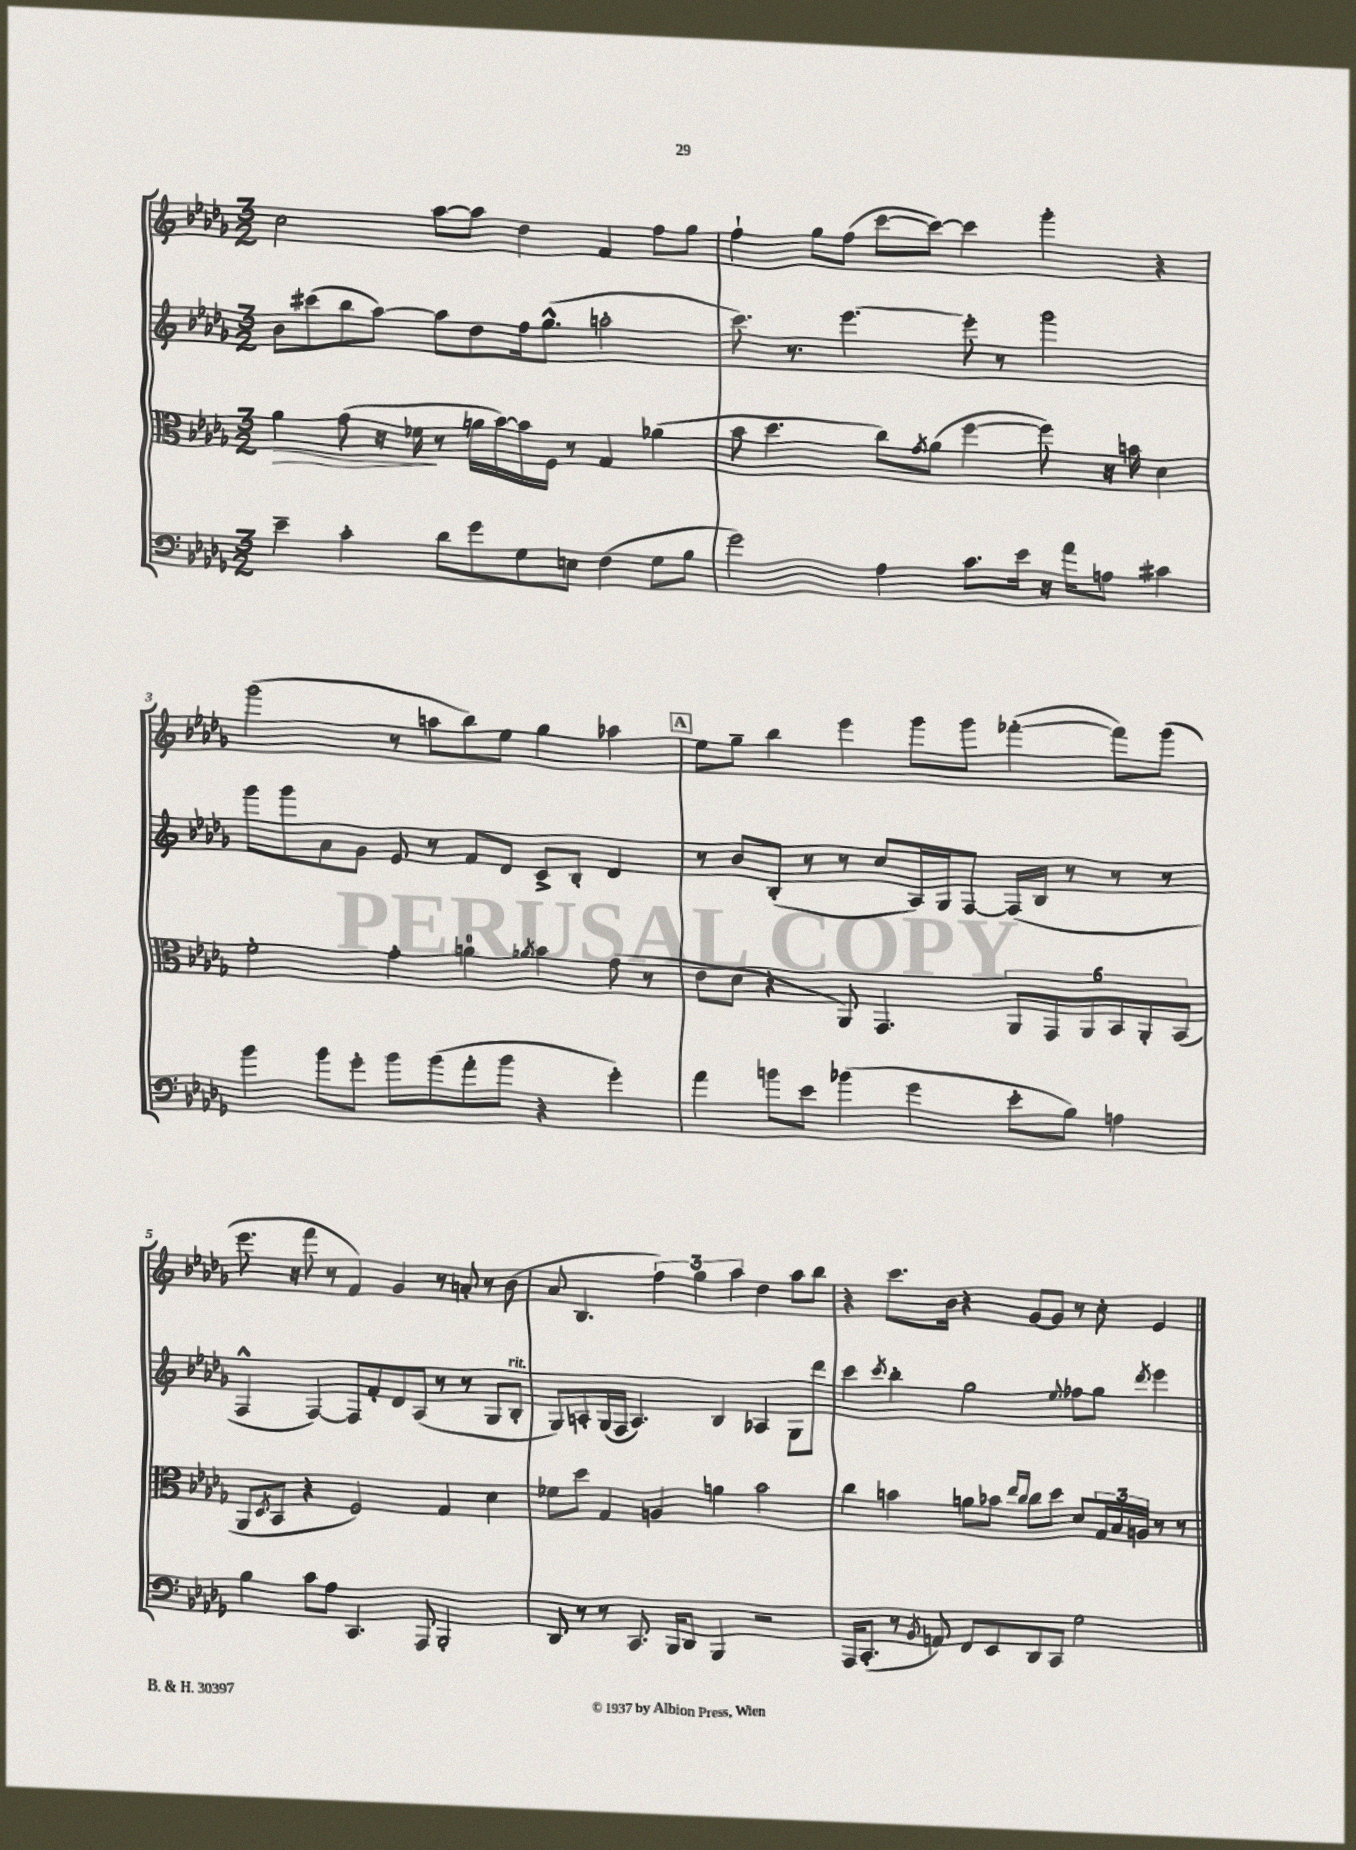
<<
\new StaffGroup <<
\new Staff = "s0" {
    \clef treble \key des \major \numericTimeSignature \time 3/2
    c''2 aes''8~ aes''8 des''4 f'4 f''8 ges''8 |
    f''4-! ges''8 f''8( c'''8~ c'''8~) c'''4 ges'''4-. r4 |
    ges'''2( r8 a''8 bes''8) ees''8 ges''4 aes''4 |
    \mark \markup { \box "A" } ees''8 ges''8-- bes''4 ees'''4 ges'''8 ges'''8 fes'''4~-.( fes'''8) ges'''8( |
    ees'''8. r16 f'''8 r8 f'4) ges'4 r8 a'8-. r8 bes'8( |
    aes'8 bes4. \tuplet 3/2 { f''4) ges''4 aes''4 } des''4 aes''8 bes''8 |
    r4 c'''8. bes'16 r4 ges'8~ ges'8 r8 c''8-. ees'4 \bar "|." |
}
\new Staff = "s1" {
    \clef treble \key des \major \numericTimeSignature \time 3/2
    bes'8 cis'''8( bes''8 aes''8~) aes''8 des''8 f''16 ges''8.-^( a''2-. |
    c'''8.) r8. ees'''4.~ ees'''8-. r8 ges'''2 |
    ges'''8 ges'''8 aes'8 ges'8 ees'8 r8 f'8 des'8 c'8-> bes8-. des'4 |
    \mark \markup { \box "A" } r8 bes'8 bes8-.( r8 r8 c''8 aes16) ges16 f8~ f16( bes16 r8 r8 r8 |
    f4-^ f4~) f8 f'8-. des'8 aes8( r8 r8 ges8 bes8-.^\markup { \italic "rit." } |
    ges8) a8-. ges16( f16 a4.) bes4 aes4 ges8 des'''8 |
    c'''4 \acciaccatura { c'''8 } bes''4-. ges''2 \appoggiatura { ees''8 } fes''8 ges''8 \acciaccatura { des'''8 } ees'''4 \bar "|." |
}
\new Staff = "s2" {
    \clef alto \key des \major \numericTimeSignature \time 3/2
    aes'4\> ges'8( r16 fes'16\! r8 a'16 bes'16~) bes'16 f16 r8 ges4 aes'4( |
    bes'8 des''4. c''8) \acciaccatura { ges'8 } aes'8( f''4~ f''8) r16 b'16 des'4 |
    f'2-. ges'4-. a'4-0 \acciaccatura { aes'8 } bes'4 ges'8( r8 |
    \mark \markup { \box "A" } ees'8 des'8 r4 aes,8) ges,4. \tuplet 6/4 { aes,8 ges,8 aes,8 bes,8 aes,8-. bes,8( } |
    aes,8 \acciaccatura { des8 } bes,8 r4 f2) ges4 des'4 |
    fes'8 des''8 ges4 a4 a'4 bes'2 |
    c''4 b'4 a'8 bes'8 \grace { ees''16 c''16 } c''8 des''8 des'8 \tuplet 3/2 { ges16 bes16 a16 } r8 r8 \bar "|." |
}
\new Staff = "s3" {
    \clef bass \key des \major \numericTimeSignature \time 3/2
    ees'4-- c'4-. des'8 ges'8 ges8 e8 f4( ges8 bes8 |
    ges'2) aes4 c'8. ees'16 r16 aes'16 a8 cis'4 |
    bes'4 bes'8 ges'8-. bes'8 bes'8( aes'8-. bes'8 r4 ges'4-.) |
    \mark \markup { \box "A" } aes'4 b'8 ees'8 bes'4( ges'4 ees'8-. bes8) a4 |
    bes4 c'8 aes8 c,4. aes,,8 bes,,2-. |
    des,8 r8 r8 c,8. bes,,16 des,8 bes,,4 r2 |
    aes,,16 c,8.-.( r8 \acciaccatura { bes,8 } a,8) f,8 ees,8 des,8 c,8 ges2 \bar "|." |
}
>>
>>
